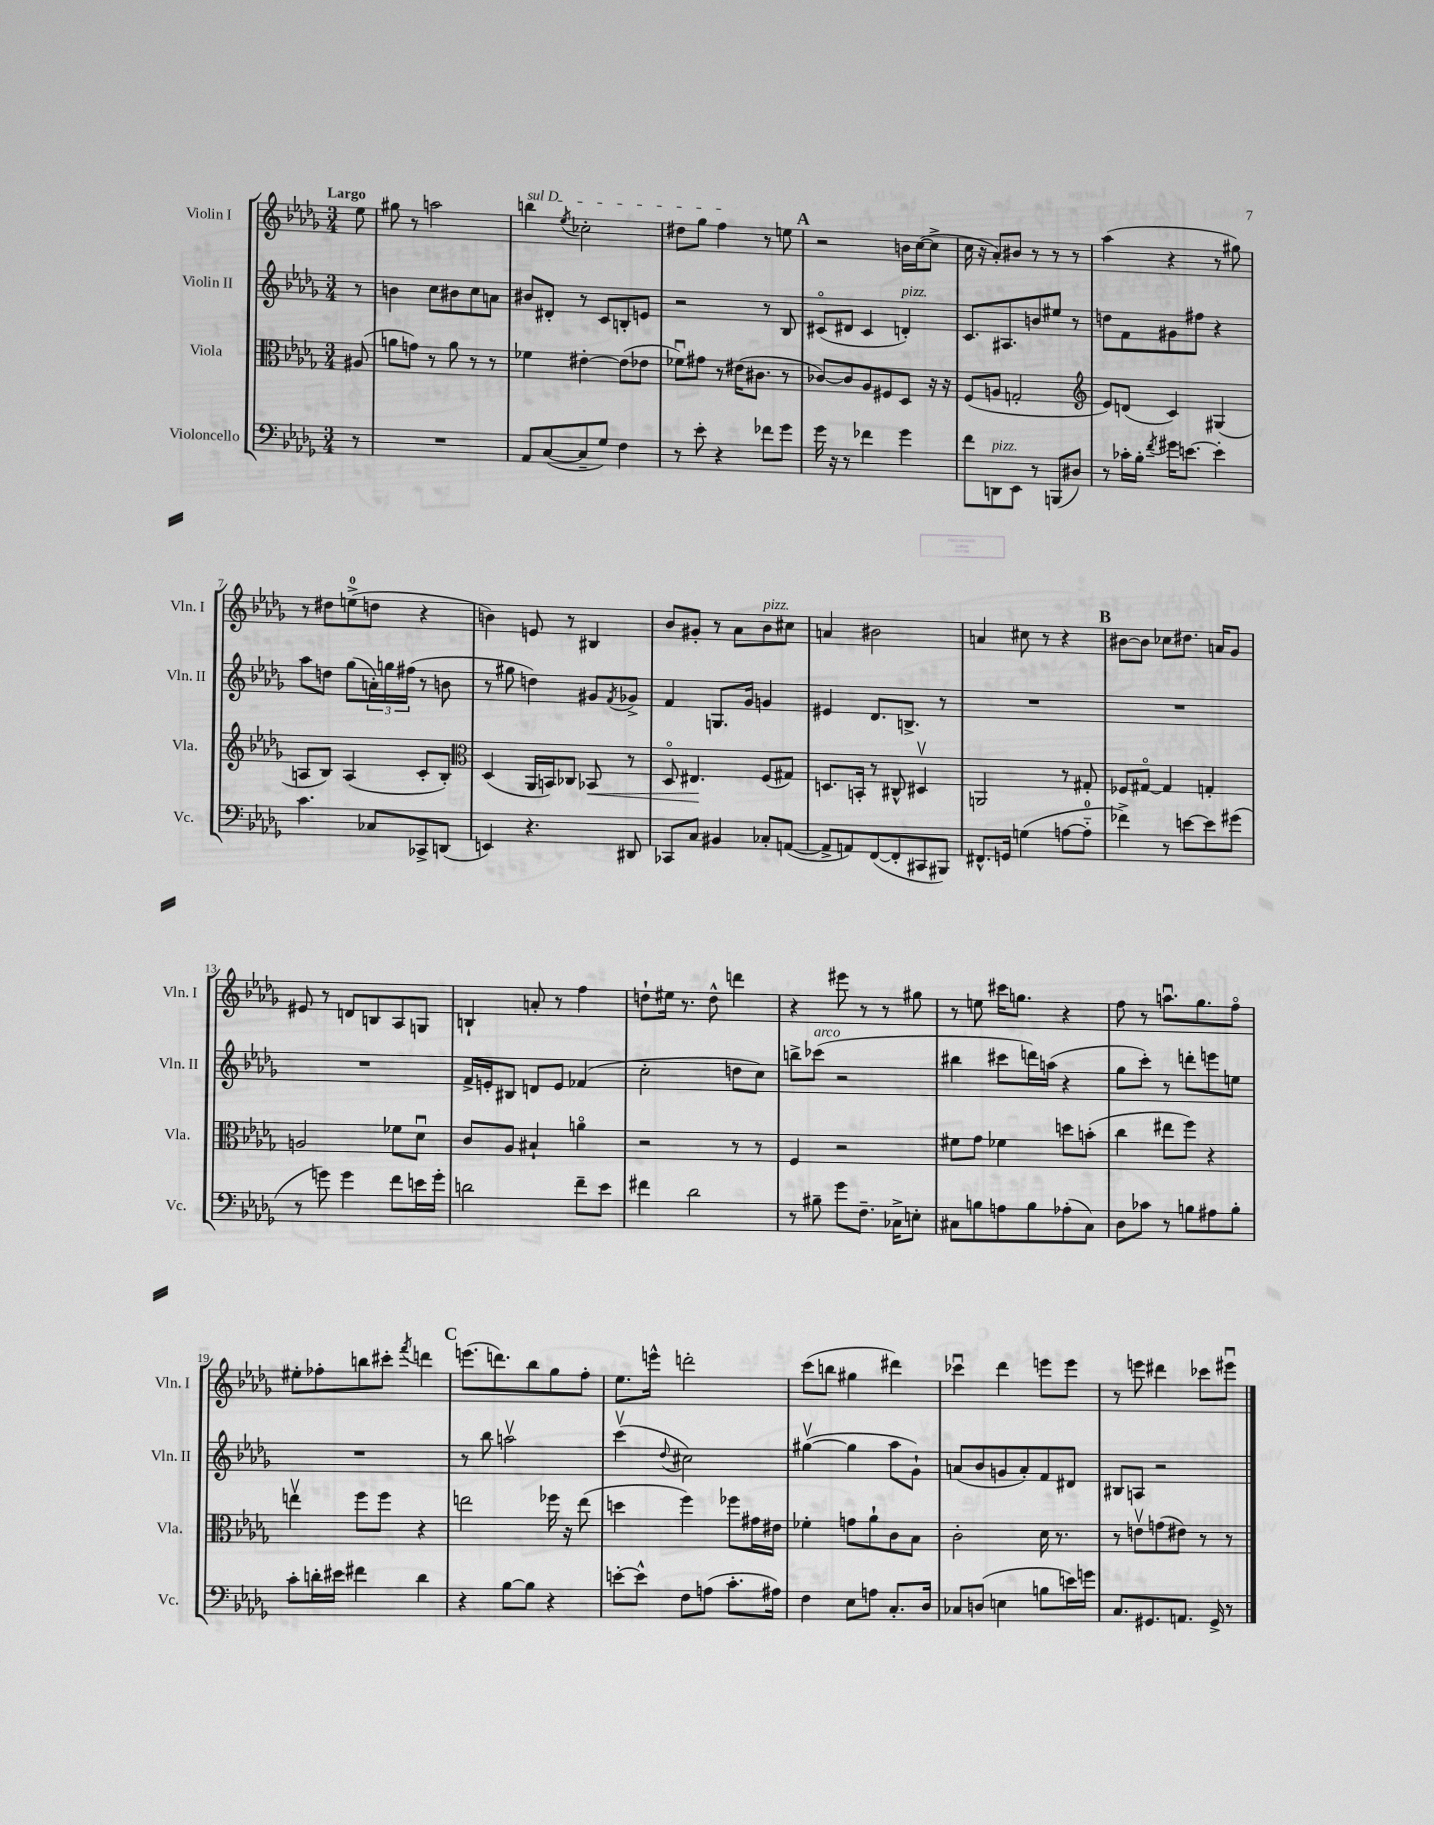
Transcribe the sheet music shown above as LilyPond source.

<<
\new StaffGroup <<
\new Staff = "s0" \with { instrumentName = "Violin I" shortInstrumentName = "Vln. I" } {
    \clef treble \key des \major \numericTimeSignature \time 3/4 \partial 8 \tempo "Largo"
    ees''8 |
    gis''8 r8 a''2 |
    \once \override TextSpanner.bound-details.left.text = \markup { \italic "sul D" } b''4\startTextSpan \acciaccatura { ees''8 } ces''2-. |
    dis''8 ges''8 f''4\stopTextSpan r8 e''8 |
    \mark \markup { \bold "A" } r2 b'16 c''16~( c''8-> |
    c''16 r16 aes'8-.) bis'8 r8 r8 r8 |
    aes''4( r4 r8 gis''8) |
    r8 dis''8 e''8-0->( d''8 r4 |
    b'4) e'8 r8 bis4 |
    bes'8 gis'8-. r8 aes'8 bes'8^\markup { \italic "pizz." } cis''8 |
    a'4 bis'2 |
    a'4 cis''8 r8 r4 |
    \mark \markup { \bold "B" } bis'8~ bis'8 ces''8 dis''8. a'16 ges'8 |
    eis'8 r8 d'8 b8 aes8 g8 |
    b4-! a'8-. r8 f''4 |
    d''8-! eis''16 r8. d''8-^ d'''4 |
    r4 eis'''8 r8 r8 gis''8 |
    r8 e''8 cis'''16 g''8. r4 |
    f''8 r8 a''8.\downbow ges''8. f''8\flageolet |
    eis''8-. fes''8-. b''8 cis'''8-. \acciaccatura { f'''8 } d'''4 |
    \mark \markup { \bold "C" } e'''8.( d'''8.) bes''8 ges''8 f''8-. |
    ees''8. e'''16-^ d'''2-. |
    c'''8( b''8 gis''4 dis'''4) |
    ces'''4\downbow des'''4 e'''8 e'''8 |
    r8 e'''8 dis'''4 ces'''8 eis'''8\downbow \bar "|." |
}
\new Staff = "s1" \with { instrumentName = "Violin II" shortInstrumentName = "Vln. II" } {
    \clef treble \key des \major \numericTimeSignature \time 3/4 \partial 8
    r8 |
    b'4 c''8 bis'8 c''8 a'8 |
    bis'8 dis'8-. r8 c'8 b8-. e'8 |
    r2 r8 bes8 |
    \mark \markup { \bold "A" } cis'8\flageolet( dis'8 cis'4 d'4-.^\markup { \italic "pizz." }) |
    c'8. ais8. b'8 eis''8 r8 |
    d''8 f'8 gis'8 fis''8 r4 |
    aes''8 d''8 ges''8( \tuplet 3/2 { a'16-.) g''16 fis''16( } r8 b'8 |
    r8 gis''8 d''4) gis'8 \acciaccatura { f'8 } ges'8-> |
    f'4 g8. ges'16 g'4 |
    eis'4 des'8. b8.-> r8 |
    R2. |
    \mark \markup { \bold "B" } R2. |
    R2. |
    f'16-> e'16-. bis8 d'8 e'8 fes'4( |
    c''2-. d''8 c''8) |
    b''8-> ces'''8^\markup { \italic "arco" }( r2 |
    bis''4 cis'''8 d'''16) a''16( r4 |
    ges''8 c'''8-.) r8 d'''8-. e'''8 e''8 |
    R2. |
    \mark \markup { \bold "C" } r8 bes''8 a''2\upbow |
    c'''4\upbow( \appoggiatura { des''8 } cis''2) |
    gis''4~\upbow( gis''4 aes''8 ges'8-!) |
    a'8( bes'8 g'8 a'8-.) f'8 dis'8 |
    bis8 a8 r2 \bar "|." |
}
\new Staff = "s2" \with { instrumentName = "Viola" shortInstrumentName = "Vla." } {
    \clef alto \key des \major \numericTimeSignature \time 3/4 \partial 8
    ais8( |
    a'8 g'8) r8 a'8 r8 r8 |
    fes'4 eis'4~-. eis'8( ees'8 |
    fes'8\downbow) gis'8 r8 eis'16( cis'8. r8 |
    \mark \markup { \bold "A" } ces'8~) ces'8 aes8 fis8 des8 r16 r16 |
    f8( a8 g2-. |
    \clef treble ees'8) d'8( c'4) gis4( |
    a8 bes8) a4( c'8-. bes8-.) |
    \clef alto des4( aes,16 b,16) ces8 bes,8\< r8 |
    des8\flageolet eis4.\! f8( gis8) |
    d8. b,16-. r8 cis8-^ dis4\upbow |
    a,2 r8 gis8-. |
    \mark \markup { \bold "B" } fes8 gis8~\flageolet gis4 g4-. |
    a2 fes'8 des'8\downbow |
    c'8 aes8 bis4-! a'4\flageolet |
    r2 r8 r8 |
    f4 r2 |
    fis'8 ges'8 fes'4 d''8 b'8-.( |
    c''4 eis''8 f''8) r4 |
    e''4\upbow f''8 f''8 r4 |
    \mark \markup { \bold "C" } e''2 fes''16 r16 e''8( |
    d''4 f''4) fes''8 gis'16 eis'16 |
    fes'4-. g'8 aes'8-! c'8 bes8 |
    c'2-. des'16 r8. |
    r8 e'8\upbow g'8( eis'8) r8 r8 \bar "|." |
}
\new Staff = "s3" \with { instrumentName = "Violoncello" shortInstrumentName = "Vc." } {
    \clef bass \key des \major \numericTimeSignature \time 3/4 \partial 8
    r8 |
    R2. |
    aes,8 c8~( c8-- ges8) f4 |
    r8 ees'8-. r4 fes'8 ges'8 |
    \mark \markup { \bold "A" } ges'16 r16 r8 fes'4 ges'4 |
    f'8 d,8^\markup { \italic "pizz." } ees,8 r8 b,,8( dis8) |
    r8 ces'16-. bes16-. \acciaccatura { f'8 } gis'16 e'8.~ e'4-. |
    c'4. ces8 ces,8-> d,8( |
    e,4) r4. dis,8 |
    ces,8 c8 bis,4 ces8-. a,8~( |
    a,8-> a,8) f,8~( f,8-. cis,8 bis,,8) |
    fis,8.-^ g,16 g4( a8~ a8-0-_ |
    \mark \markup { \bold "B" } fes'4->) r8 e'8~ e'8 gis'8( |
    r8 g'8) g'4 f'8 e'16 g'16-. |
    d'2 f'8-- ees'8 |
    fis'4 des'2 |
    r8 bis8-- ges'8 f8.-- ces16-> e8-. |
    cis8 b8 a8 b8 aes8-.( cis8) |
    des8 ces'8 r8 b8 ais8 b8-. |
    c'8-. d'16-. eis'16 fis'4 d'4 |
    \mark \markup { \bold "C" } r4 bes8~ bes8 r4 |
    e'8~-. e'8-^ f8 a8( c'8.-. ais16) |
    f4 ees8 a8 c8.-. des16 |
    ces8 d8( e4 b8 e'16) g'16 |
    c8. gis,8. a,8. gis,16-> r8 \bar "|." |
}
>>
>>
